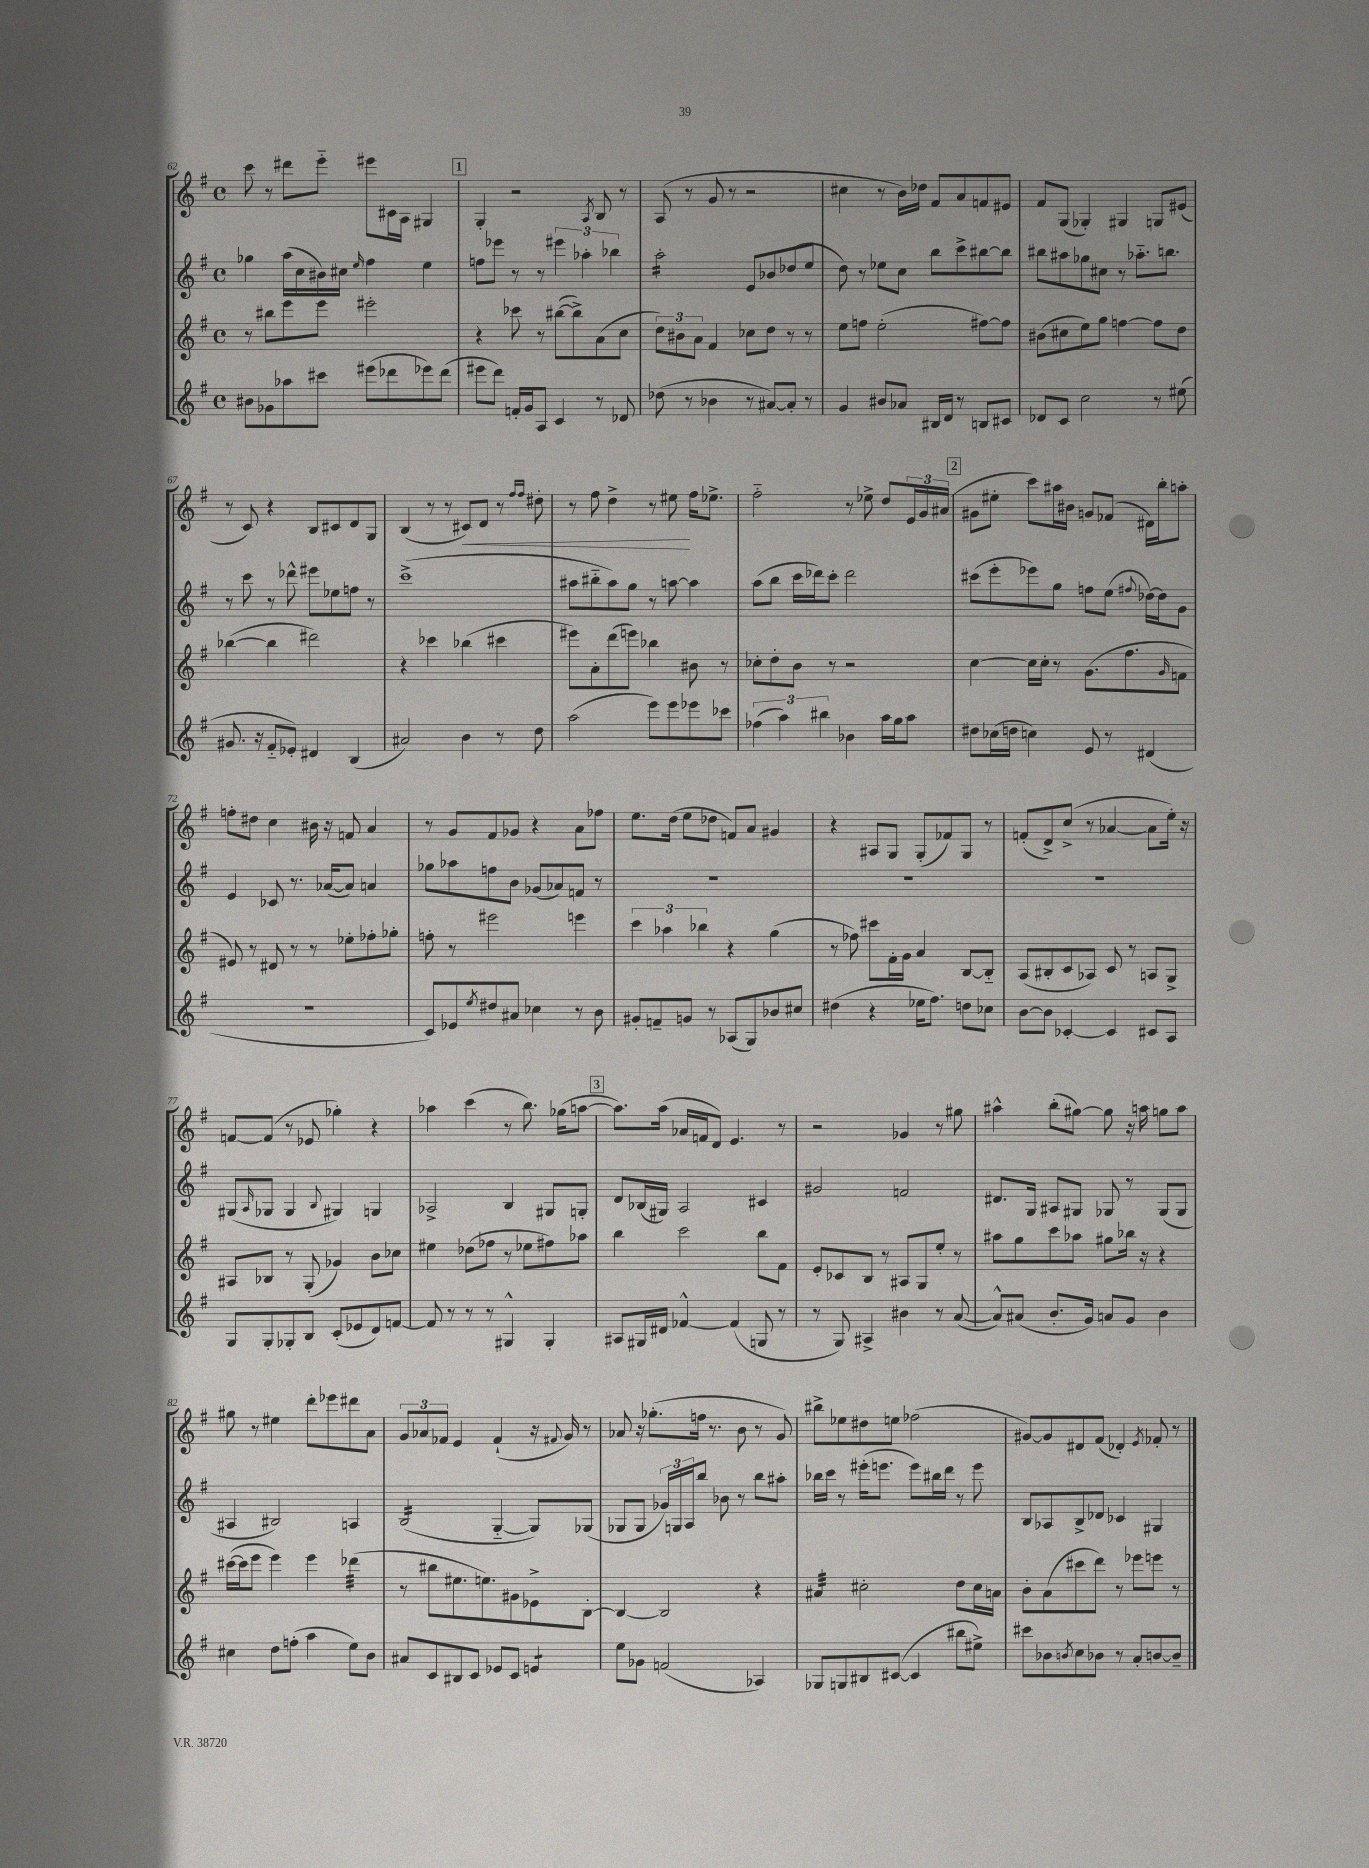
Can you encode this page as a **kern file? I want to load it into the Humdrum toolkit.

**kern	**kern	**kern	**kern
*staff4	*staff3	*staff2	*staff1
*clefG2	*clefG2	*clefG2	*clefG2
*k[f#]	*k[f#]	*k[f#]	*k[f#]
*M4/4	*M4/4	*M4/4	*M4/4
*met(c)	*met(c)	*met(c)	*met(c)
8b#	8r	4gg-	8ccc
8g-	8bb#	.	8r
8aa-	8eee	(16aa	8ddd#
.	.	16cc	.
8ccc#	8eee	16b#)	8eee'~
.	.	16cc#	.
.	.	16qqee	.
(8eee#	2eee#'	4ff#	8eee#
8ddd-	.	.	16c#
.	.	.	16A
8eee-)	.	4ee	4G#
(8ddd-	.	.	.
=	=	=	=
8eee#	4r	8ff	4G'
8ddd)	.	8eee-	.
16f'	8ccc-	8r	2r
16g	.	.	.
8A	8r	8r	.
4c	([8bb#	6eee#	.
.	8bb#^])	.	.
.	.	6aa-'	.
.	.	.	8qA
8r	(8a	.	8B
.	.	6bb-	.
8d-	8cc	.	8r
=	=	=	=
(8dd-	12dd)	2aa'	(8A
.	12b#	.	.
8r	.	.	8r
.	12a	.	.
4b-	4f#	.	8g
.	.	.	8r
8r	8cc-	8e	2r
[8a#)	8dd	8b-	.
8a#']	8r	(8dd-	.
8r	8r	8ee	.
=	=	=	=
4g	8ee	8dd)	4cc#
.	8ff	8r	.
8b#	(2ee'	8ee-	8r
8a-	.	8cc	16b)
.	.	.	16dd-
16B#	.	8bb	8f#
16d	.	.	.
8r	.	8ccc^	8a
8B	[8ff#)	[8bb#	8f
8c#	8ff#]	8bb#]	8e#
=	=	=	=
8d-	(8b#	8bb#	8f#
8c	8cc#	8aa#	(8G
2cc	8ee)	8gg-	4G-')
.	8gg	8cc#	.
.	[4ff	8r	4G#
.	.	8.aa-'~	.
8r	8ff]	.	8G
.	.	8.bb	.
(8ee#	8dd	.	(8e#
=	=	=	=
8.g#	([4bb-	8r	8r
.	.	8ccc	8c)
16r	.	.	.
8f#'~	4bb-]	8r	4r
8e-')	.	8ddd-^^	.
4d#	2ddd#)	8eee#	8B
.	.	8ee-	8c#
(4B	.	8ff	8d
.	.	8r	8G
=	=	=	=
2a#)	4r	(1ccc^	(4B
.	4ccc-	.	8r
.	.	.	8r
4b	(4bb-	.	8c#)
.	.	.	8d
8r	4ccc#	.	8r
.	.	.	16qqff#
.	.	.	16qqff#
8dd	.	.	8dd#'
=	=	=	=
(2aa	8eee#)	8aa#	8r
.	8a'	8bb#'~	8ff#
.	(8ddd	8aa#)	4dd^
.	8eee)	8gg	.
8eee)	4bb-	8r	8r
8eee	.	[8aa	8ee#
8eee-	8b#	4aa]	16ff#
.	.	.	8.ee-^
8ccc-	8r	.	.
=	=	=	=
(6ff-	8cc-'	(8aa	2ff#'~
.	8dd'	8bb	.
6aa)	.	.	.
.	8b	16ccc	.
.	.	16ddd-)	.
6bb#	.	.	.
.	8r	8ccc'	.
4b-	2r	2ddd-	8r
.	.	.	8ee-^
16aa	.	.	8dd
16gg	.	.	.
8aa	.	.	24e
.	.	.	24g
.	.	.	(24a#
=	=	=	=
8dd#	[4cc	(8ccc#	8g#
(16cc-	.	8eee'	8ee#'
16dd	.	.	.
4cc)	16cc]	8eee-)	8ccc)
.	16cc'	.	.
.	8r	8gg	16aa#
.	.	.	16b#
8e	(8.g	8ff	8g
8r	.	(8ee	(8f-
.	8.ff#	.	.
.	.	8qqff#	.
(4d#	.	[16dd-)	16d#)
.	.	16dd-]	16bb'
.	16qqg	.	.
.	8f	8g	8aa'
=	=	=	=
1r	8e#)	4e	8ff'
.	8r	.	8dd#
.	8d#	8c-	4cc
.	8r	8.r	.
.	8r	.	16b#
.	.	([16a-	16r
.	8ee-'	8a-])	8f
.	8ff-'	4a	4a
.	8gg-'	.	.
=	=	=	=
8c)	8ff'	8gg-	8r
8e-	8r	8aa-	8g
8qee	.	.	.
8dd#	2eee#	8ff	8f#
8a#	.	8b	8g-
4cc-	.	(8g-	4r
.	.	8a-)	.
8r	4eee	8f	8a
8b	.	8r	8ff-
=	=	=	=
8g#'	6ccc	1r	8.ee
8f~	.	.	.
.	6aa-	.	.
.	.	.	(16dd
8g	.	.	8ee
.	6bb-	.	.
8r	.	.	8dd-
(8A-	4r	.	8f)
8G)	.	.	8a
8b-	(4gg	.	4g#
8cc#	.	.	.
=	=	=	=
(4dd#	8r	1r	4r
.	8ff-)	.	.
4r	8ccc#	.	8A#
.	16f#'	.	8G
.	16g	.	.
16ee-	4a	.	(8G'
8.ff#)	.	.	.
.	.	.	8f-)
8dd	[8B	.	8G
8cc-	8B'~]	.	8r
=	=	=	=
[8b	(8A	1r	(8f'
8b]	8B#'	.	8d^)
[4c-'	8c	.	(8cc^
.	8A-)	.	8r
4c-]	8c	.	[4a-
.	8r	.	.
8c#	8A	.	8a-]
8A	8G^	.	16ee')
.	.	.	16r
=	=	=	=
8G	8A#	(8G#	[8f
.	.	16qqA	.
8G'	8B-	8G-	(8f]
8G-'	8r	4G-	8r
8B	(8G'	.	8e-
.	.	8qqB	.
(8c'	4g-)	4G#)	4gg-')
8e-	.	.	.
8d)	8b	4G	4r
[8f	8cc-	.	.
=	=	=	=
8f]	4ee#	2A-^	4aa-
8r	.	.	.
8r	(8dd-	.	(4ccc
8r	8ff-	.	.
4G#^^	8r	4B	8r
.	8ee-	.	8.bb)
4G#'	8ff#)	8G#	.
.	.	.	(16gg-
.	8aa-	8G'	[8aa
=	=	=	=
8A#	4bb	8d	8.aa])
16G#	.	(16B-	.
16d#	.	16G#)	(16aa
[4f-^^	2ccc	2A	16a-
.	.	.	16f
.	.	.	8d)
(4f-]	.	.	4.e
8G	8bb	4c#	.
8r	8f#	.	8r
=	=	=	=
8r	8e'	2g#	2r
8G)	8c-	.	.
4A#^	8B	.	.
.	8r	.	.
4b#	8A#	2f	4g-
.	8G	.	.
8r	8ee'	.	8r
([8a	8r	.	8gg#
=	=	=	=
8a^^])	8aa#	8.d#	4aa#^^
(8a#	8gg	.	.
.	.	16G	.
8.b'	8ccc	8A#	(8bb'
.	8aa-	8G#	[8gg#)
16g)	.	.	.
8a	8gg#	8G-	8gg#]
8g	16bb-	8r	16r
.	16r	.	16aa
4b	4r	(8G-	8gg
.	.	8G-	8aa
=	=	=	=
4cc#	([16ccc#	4A#	8gg#
.	16ccc#]	.	.
.	8eee	.	8r
8dd	4eee)	2B#)	4ee#
(8ff'	.	.	.
4aa	4eee	.	8ddd'
.	.	.	8eee-
8ee)	(4ddd-	4A	8ddd#
8b	.	.	8a
=	=	=	=
8a#	8r	(2B	12g
.	.	.	12a-
8c	8bb#	.	.
.	.	.	12f-
8B#	8.ee#	.	4e
8c	.	.	.
.	8.ee)	.	.
8e-	.	[4G'~	(4f-`
8c	8g#	.	.
4e	8e-^	8G])	16r
.	.	.	8qqf#
.	.	.	16g)
.	[8B'	(8G-	8r
=	=	=	=
8ee	4B_	8G-	8a-
8g-	.	8G-	16r
.	.	.	(8.gg-'
(2f	2B]	24g-)	.
.	.	24G	.
.	.	24A	.
.	.	8bb	16ff
.	.	.	8.r
.	.	8b-	.
.	.	8r	8b
4A-)	4r	8bb	8r
.	.	8aa#'	8g)
=	=	=	=
8G-	4a#	16bb-	8bb#^
.	.	16ccc	.
8G	.	8r	8ee-
8B#	2cc#'	(16eee#'	8dd#
.	.	8.eee	.
([8c#	.	.	8ee
4c#]	.	8eee)	(2ff-
.	.	16bb#	.
.	.	16ddd	.
8bb#	8dd	8r	.
8ee#^)	16cc#	8eee	.
.	16a	.	.
=	=	=	=
8ccc#	8b'	8B	[8g#)
8b-	(8a	8A-	8g#]
8qb	.	.	.
8cc	8ccc#	8B^	8d#
8b-	8ddd)	8d-	(8f#
8r	8r	4c-	4d-')
8a'	8eee-	.	.
.	.	.	8qe
[8b	8eee	4G#	8f-'
8b~]	8r	.	8r
==	==	==	==
*-	*-	*-	*-
